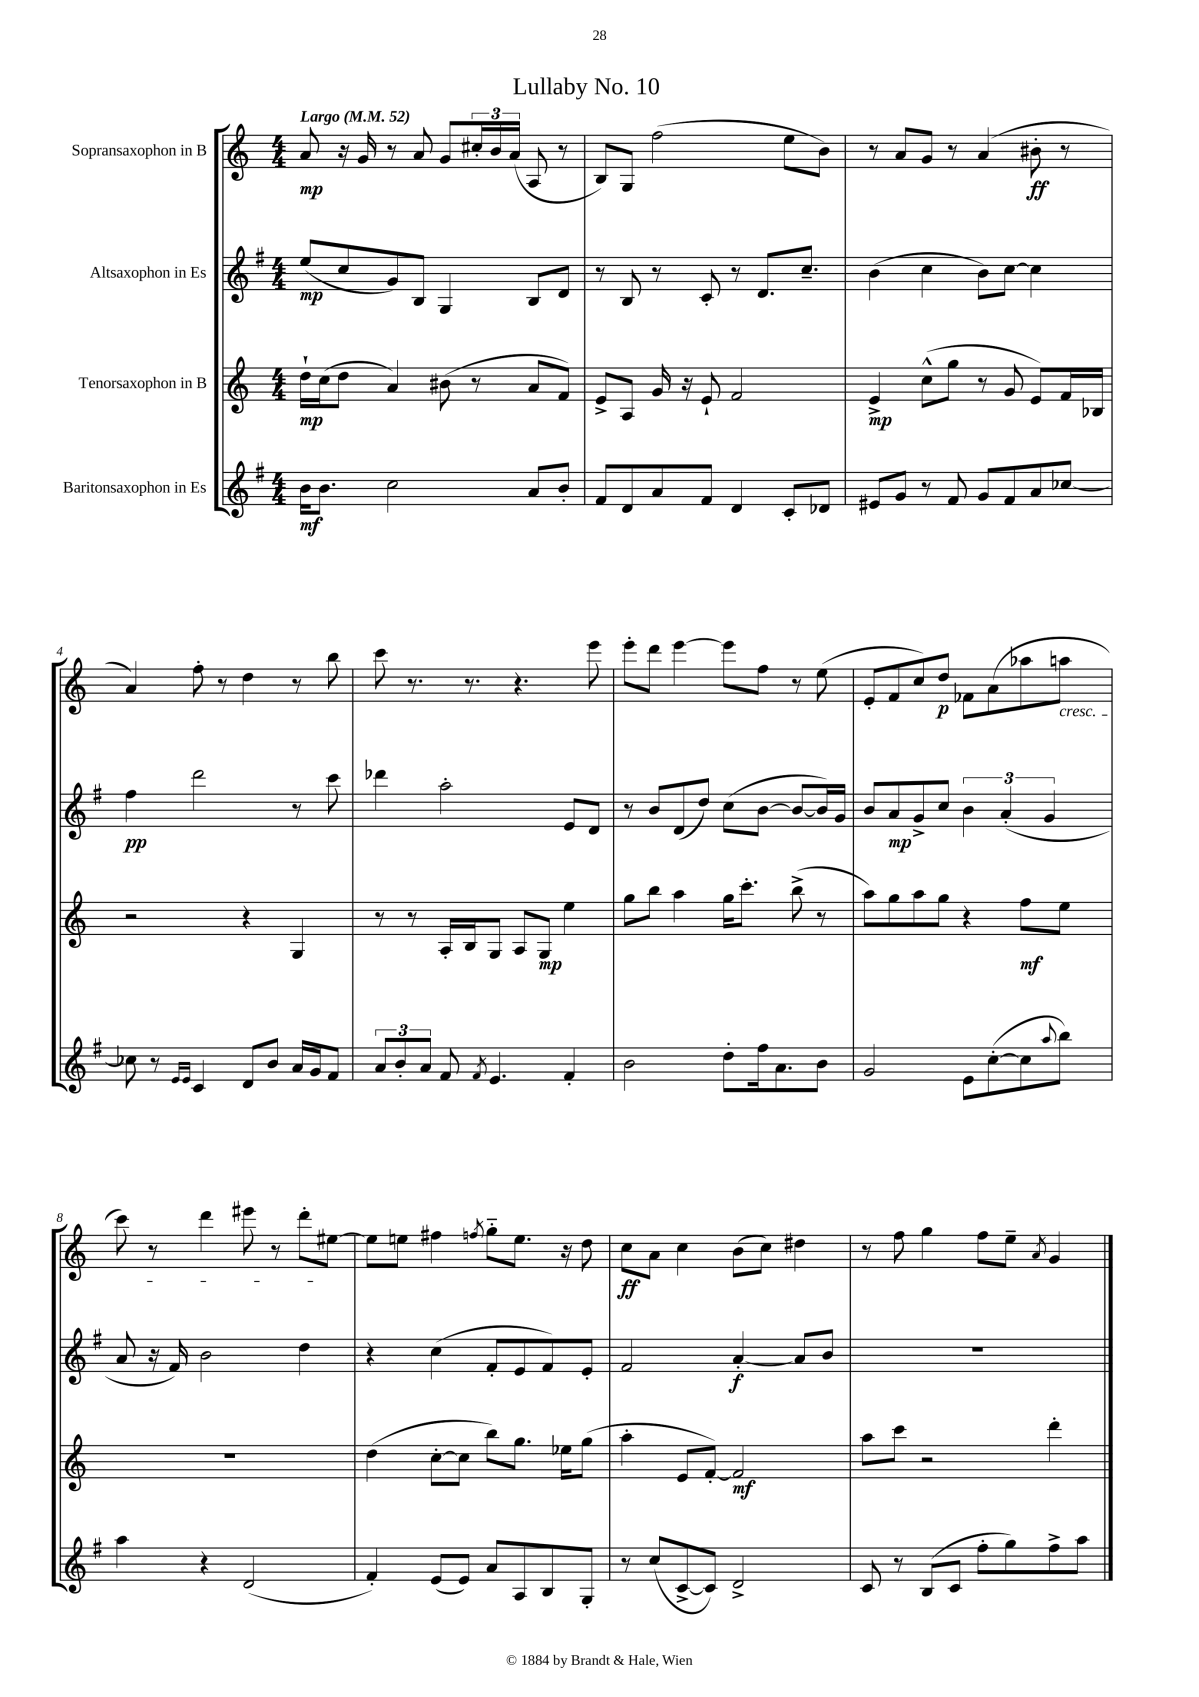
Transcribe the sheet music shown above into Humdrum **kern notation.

**kern	**dynam	**kern	**dynam	**kern	**dynam	**kern	**dynam
*part4	*part4	*part3	*part3	*part2	*part2	*part1	*part1
*staff4	*staff4	*staff3	*staff3	*staff2	*staff2	*staff1	*staff1
*I"Baritonsaxophon in Es	*	*I"Tenorsaxophon in B	*	*I"Altsaxophon in Es	*	*I"Sopransaxophon in B	*
*clefG2	*	*clefG2	*	*clefG2	*	*clefG2	*
*k[f#]	*	*k[]	*	*k[f#]	*	*k[]	*
*M4/4	*	*M4/4	*	*M4/4	*	*M4/4	*
*MM52	*	*MM52	*	*MM52	*	*MM52	*
=1	=1	=1	=1	=1	=1	=1	=1
!	!	!	!	!	!	!LO:TX:a:B:t=Largo	!
16b\KL	mf	16dd`\LL	mp	(8ee/L	mp	8a/	mp
8.b\J	.	(16cc\J	.	.	.	.	.
.	.	8dd\J	.	8cc/	.	16r	.
.	.	.	.	.	.	16g/	.
2cc\	.	4a/)	.	8g/)	.	8r	.
.	.	.	.	8B/J	.	8a/	.
.	.	(8b#X\	.	4G/	.	8g/L	.
.	.	8r	.	.	.	24cc#X'/L	.
.	.	.	.	.	.	24b/	.
.	.	.	.	.	.	(24a/JJ	.
8a/L	.	8a/L	.	8B/L	.	8A/	.
8b'/J	.	8f/J)	.	8d/J	.	8r	.
=2	=2	=2	=2	=2	=2	=2	=2
8f#/L	.	8e^/L	.	8r	.	8B/L)	.
8d/	.	8A/J	.	8B/	.	8G/J	.
8a/	.	16g/	.	8r	.	(2ff\	.
.	.	16r	.	.	.	.	.
8f#/J	.	8e`/	.	8c'/	.	.	.
4d/	.	2f/	.	8r	.	.	.
.	.	.	.	8.d/L	.	.	.
8c'/L	.	.	.	.	.	8ee\L	.
.	.	.	.	8.cc~/J	.	.	.
8d-X/J	.	.	.	.	.	8b\J)	.
=3	=3	=3	=3	=3	=3	=3	=3
8e#X/L	.	4e^/	mp	(4b\	.	8r	.
8g/J	.	.	.	.	.	8a/L	.
8r	.	(8cc^^\L	.	4cc\	.	8g/J	.
8f#/	.	8gg\J	.	.	.	8r	.
8g/L	.	8r	.	8b\L)	.	(4a/	.
8f#/	.	8g/	.	[8cc\J	.	.	.
8a/	.	8e/L)	.	4cc\]	.	8b#X'\	ff
[8cc-X/J	.	16f/L	.	.	.	8r	.
.	.	16B-X/JJ	.	.	.	.	.
!!LO:LB:g=z
=4	=4	=4	=4	=4	=4	=4	=4
8cc-X\]	.	2r	.	4ff#\	pp	4a/)	.
8r	.	.	.	.	.	.	.
16qqe/LL	.	.	.	.	.	.	.
16qqe/JJ	.	.	.	.	.	.	.
4c/	.	.	.	2ddd\	.	8ff'\	.
.	.	.	.	.	.	8r	.
8d/L	.	4r	.	.	.	4dd\	.
8b/J	.	.	.	.	.	.	.
16a/LL	.	4G/	.	8r	.	8r	.
16g/J	.	.	.	.	.	.	.
8f#/J	.	.	.	8ccc\	.	8bb\	.
=5	=5	=5	=5	=5	=5	=5	=5
12a/L	.	8r	.	4ddd-X\	.	8ccc\	.
12b'/	.	.	.	.	.	.	.
.	.	8r	.	.	.	8.r	.
12a/J	.	.	.	.	.	.	.
8f#/	.	16A'/LL	.	2aa'\	.	.	.
.	.	16B/J	.	.	.	8.r	.
8qf#/	.	.	.	.	.	.	.
4.e/	.	8G/J	.	.	.	.	.
.	.	8A/L	.	.	.	4.r	.
.	.	8G/J	mp	.	.	.	.
4f#'/	.	4ee\	.	8e/L	.	.	.
.	.	.	.	8d/J	.	8eee\	.
=6	=6	=6	=6	=6	=6	=6	=6
2b\	.	8gg\L	.	8r	.	8eee'\L	.
.	.	8bb\J	.	8b/L	.	8ddd\J	.
.	.	4aa\	.	(8d/	.	[4eee\	.
.	.	.	.	8dd/J)	.	.	.
8dd'\L	.	16gg\KL	.	(8cc\L	.	8eee\L]	.
.	.	8.ccc'\J	.	.	.	.	.
16ff#\k	.	.	.	[8b\J	.	8ff\J	.
8.a\	.	.	.	.	.	.	.
.	.	(8bb^\	.	8b/L_	.	8r	.
8b\J	.	8r	.	16b/L])	.	(8ee\	.
.	.	.	.	16g/JJ	.	.	.
=7	=7	=7	=7	=7	=7	=7	=7
2g/	.	8aa\L)	.	8b/L	.	8e'/L	.
.	.	8gg\	.	8a/	mp	8f/	.
.	.	8aa\	.	8g^/	.	8cc/)	.
.	.	8gg\J	.	8cc/J	.	8dd/J	p
8e\L	.	4r	.	6b\	.	8f-X\L	.
([8cc'\	.	.	.	.	.	(8a\	.
.	.	.	.	(6a'/	.	.	.
8cc\]	.	8ff\L	mf	.	.	8aa-X\	.
.	.	.	.	6g/	.	.	.
8qqaa/	.	.	.	.	.	.	.
!	!	!	!	!	!	!LO:TX:b:i:t=cresc.	!
8bb\J)	.	8ee\J	.	.	.	8aan\J	.
!!LO:LB:g=z
=8	=8	=8	=8	=8	=8	=8	=8
4aa\	.	1r	.	8a/	.	8ccc\)	.
.	.	.	.	16r	.	8r	.
.	.	.	.	16f#/)	.	.	.
4r	.	.	.	2b\	.	4ddd\	.
(2d/	.	.	.	.	.	8eee#X\	.
.	.	.	.	.	.	8r	.
.	.	.	.	4dd\	.	8ddd'\L	.
.	.	.	.	.	.	[8ee#X\J	.
=9	=9	=9	=9	=9	=9	=9	=9
4f#'/)	.	(4dd\	.	4r	.	8ee#\L]	.
.	.	.	.	.	.	8een\J	.
(8e/L	.	[8cc'\L	.	(4cc\	.	4ff#X\	.
8e/J)	.	8cc\J]	.	.	.	.	.
.	.	.	.	.	.	8qffn/	.
8a/L	.	8bb\L)	.	8f#'/L	.	8gg\L	.
8A/	.	8.gg\J	.	8e/	.	8.ee\J	.
8B/	.	.	.	8f#/)	.	.	.
.	.	16ee-X\KL	.	.	.	16r	.
8G'/J	.	(8gg\J	.	8e'/J	.	8dd\	.
=10	=10	=10	=10	=10	=10	=10	=10
8r	.	4aa'\	.	2f#/	.	8cc\L	ff
(8cc/L	.	.	.	.	.	8a\J	.
[8c^/	.	8e/L	.	.	.	4cc\	.
8c/J])	.	[8f'/J)	.	.	.	.	.
2d^/	.	2f/]	mf	[4a'/	f	(8b\L	.
.	.	.	.	.	.	8cc\J)	.
.	.	.	.	8a/L]	.	4dd#X\	.
.	.	.	.	8b/J	.	.	.
=11	=11	=11	=11	=11	=11	=11	=11
8c/	.	8aa\L	.	1r	.	8r	.
8r	.	8ccc\J	.	.	.	8ff\	.
(8B/L	.	2r	.	.	.	4gg\	.
8c/J	.	.	.	.	.	.	.
8ff#'\L	.	.	.	.	.	8ff\L	.
8gg\)	.	.	.	.	.	8ee~\J	.
.	.	.	.	.	.	8qa/	.
8ff#^\	.	4ddd'\	.	.	.	4g/	.
8aa\J	.	.	.	.	.	.	.
==	==	==	==	==	==	==	==
*-	*-	*-	*-	*-	*-	*-	*-
